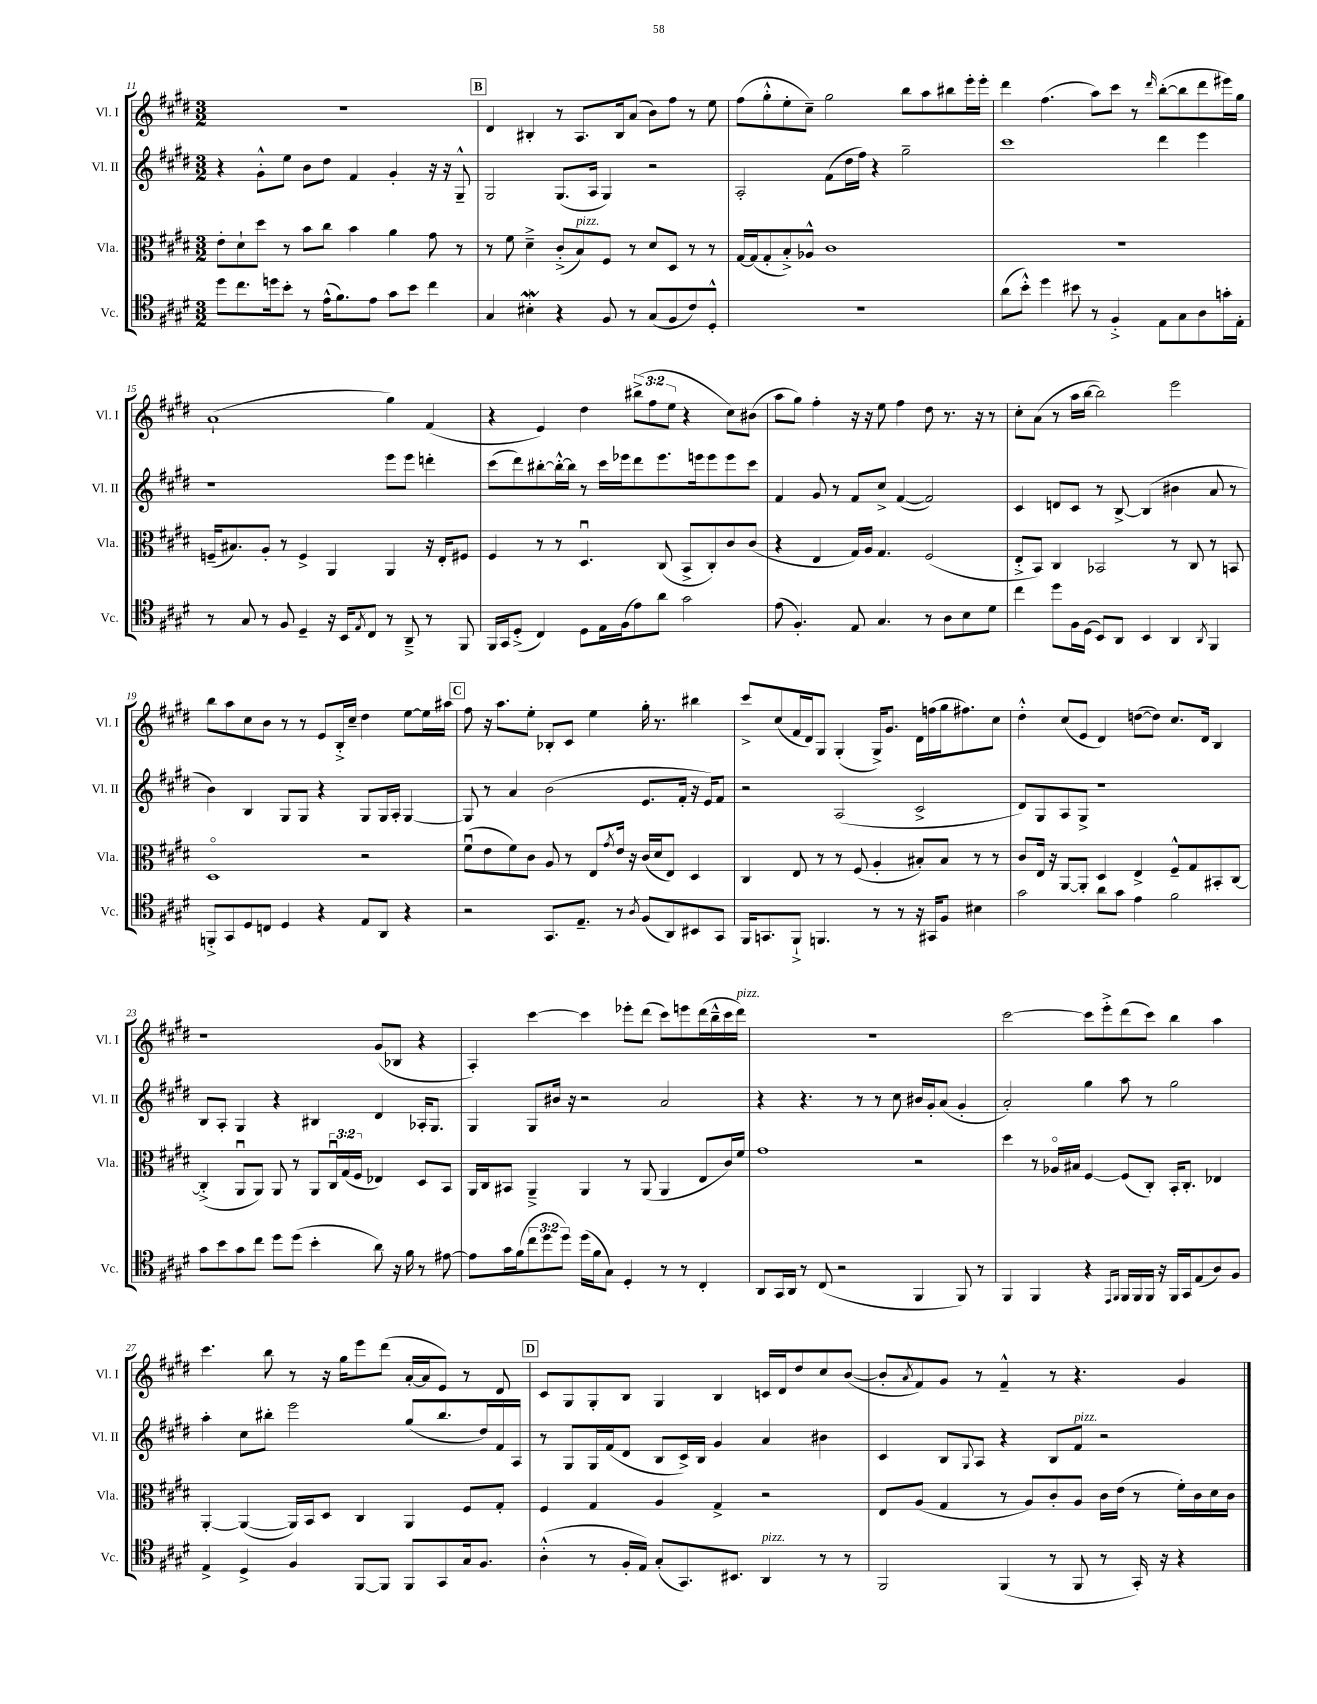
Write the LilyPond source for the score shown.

<<
\new StaffGroup <<
\new Staff = "s0" \with { instrumentName = "Vl. I" shortInstrumentName = "Vl. I" } {
    \clef treble \key e \major \numericTimeSignature \time 3/2 \override Staff.TupletNumber.text = #tuplet-number::calc-fraction-text
    R1. |
    \mark \markup { \box "B" } dis'4 bis4-. r8 a8. bis16 a'8( b'8) fis''8 r8 e''8 |
    fis''8( gis''8-.-^ e''8-. cis''8--) gis''2 b''8 a''8 bis''8 e'''16-. e'''16-. |
    dis'''4 fis''4.( a''8) cis'''8 r8 \grace { dis'''16 } b''8~-.( b''8 dis'''8 eis'''16) gis''16 |
    a'1-!( gis''4) fis'4( |
    r4 e'4) dis''4 \tuplet 3/2 { bis''8->( fis''8 e''8 } r4 cis''8) bis'8( |
    a''8 gis''8) fis''4-. r16 r16 e''8 fis''4 dis''8 r8. r16 r8 |
    cis''8-. a'8( r8 a''16 b''16~ b''2) e'''2 |
    b''8 a''8 cis''8 b'8 r8 r8 e'8 b16-.-> cis''16-- dis''4 e''8~ e''16 ais''16 |
    \mark \markup { \box "C" } fis''8 r16 a''8. e''8-. bes8-. cis'8 e''4 gis''16-. r8. bis''4 |
    cis'''8-> cis''8( fis'16 dis'16) gis8 gis4-.( gis16->) gis'8. dis'16 f''16( gis''16 fis''8.) cis''8 |
    dis''4-.-^ cis''8( e'8 dis'4) d''8~( d''8) cis''8. dis'16 b4 |
    r1 gis'8( bes8 r4 |
    a4-.) cis'''4~ cis'''4 ees'''8-. dis'''8( cis'''8) e'''8 dis'''16( b''16---^ cis'''16 dis'''16^\markup { \italic "pizz." }) |
    R1. |
    cis'''2~ cis'''8 e'''8-.-> dis'''8( cis'''8) b''4 a''4 |
    cis'''4. b''8 r8 r16 gis''16 e'''8 dis'''8( a'16~-. a'16 e'8) r8 dis'8 |
    \mark \markup { \box "D" } cis'8 gis8 gis8-. b8 gis4 b4 c'16 dis'16 dis''8 cis''8 b'8~( |
    b'8-. \acciaccatura { a'8 } fis'8) gis'8 r8 fis'4---^ r8 r4. gis'4 \bar "|." |
}
\new Staff = "s1" \with { instrumentName = "Vl. II" shortInstrumentName = "Vl. II" } {
    \clef treble \key e \major \numericTimeSignature \time 3/2
    r4 gis'8-.-^ e''8 b'8 dis''8 fis'4 gis'4-. r16 r16 gis8---^ |
    \mark \markup { \box "B" } gis2 gis8.( a16 gis4) r2 |
    a2-. fis'8( dis''16 fis''16) r4 gis''2-- |
    cis'''1 dis'''4 e'''4 |
    r1 e'''8 e'''8 d'''4-. |
    cis'''8( dis'''8) bis''8~-. bis''16~-.-^ bis''16 r8 cis'''16 ees'''16 dis'''8 ees'''8. e'''16 e'''8 e'''8 cis'''8 |
    fis'4 gis'8 r8 fis'8 cis''8-> fis'4~( fis'2) |
    cis'4 d'8 cis'8 r8 b8~-> b4( bis'4 a'8 r8 |
    b'4) b4 gis8 gis8 r4 gis8 gis16 a16-. gis4~ |
    \mark \markup { \box "C" } gis8 r8 a'4 b'2( e'8. fis'16-. r16 e'16) fis'8 |
    r2 a2( cis'2-> |
    dis'8) gis8 a8 gis8-> r1 |
    b8 a8-. gis4 r4 bis4 dis'4 aes16-. gis8. |
    gis4 gis8 bis'16 r16 r2 a'2 |
    r4 r4. r8 r8 cis''8 bis'16 gis'16-. a'8( gis'4-. |
    a'2-.) gis''4 a''8 r8 gis''2 |
    a''4-. cis''8 bis''8-. e'''2 gis''8( bis''8. dis''16) fis'16 a16 |
    \mark \markup { \box "D" } r8 gis8 gis16 fis'16( dis'8 b8 cis'16->) b16 gis'4 a'4 bis'4 |
    cis'4 b8 \appoggiatura { gis8 } a8 r4 b8 fis'8^\markup { \italic "pizz." } r2 \bar "|." |
}
\new Staff = "s2" \with { instrumentName = "Vla." shortInstrumentName = "Vla." } {
    \clef alto \key e \major \numericTimeSignature \time 3/2 \override Staff.TupletNumber.text = #tuplet-number::calc-fraction-text
    e'8-. dis'8-! dis''8 r8 b'8 cis''8 b'4 a'4 gis'8 r8 |
    \mark \markup { \box "B" } r8 fis'8 dis'4---> cis'8-.->( b8^\markup { \italic "pizz." }) fis8 r8 dis'8 dis8 r8 r8 |
    gis16~ gis16( gis8-. b8-.->) aes8-^ cis'1 |
    R1. |
    f16--( bis8.) a8-. r8 f4-> a,4 a,4 r16 e16-. fis8 |
    fis4 r8 r8 dis4.\downbow cis8( b,8-> cis8-.) cis'8 cis'8( |
    r4 e4 gis16) a16 gis4. fis2( |
    e8-.-> b,8) cis4 bes,2 r8 cis8 r8 b,8 |
    dis1\flageolet r2 |
    \mark \markup { \box "C" } fis'8\downbow( e'8 fis'8) cis'8 a8 r8 e8 \acciaccatura { gis'8 } e'16 r16 cis'16( dis'16 e8) dis4 |
    cis4 e8 r8 r8 fis8( a4-. bis8-.) bis8 r8 r8 |
    cis'8 e16 r16 a,8~ a,8-. dis4 e4-> fis8---^ gis8 bis,8-. cis8~ |
    cis4-.->( a,8\downbow a,8) a,8 r8 a,8 \tuplet 3/2 { cis16\downbow gis16( fis16 } ees4) dis8 b,8 |
    a,16 cis16 bis,8 a,4---> a,4 r8 a,8( a,4 e8 cis'16) fis'16 |
    gis'1 r2 |
    dis''4 r8 aes16\flageolet bis16 fis4~ fis8( cis8-.) b,16-. cis8.-. ees4 |
    a,4~-. a,4~( a,16) b,16 dis8 cis4 a,4 fis8 gis8-. |
    \mark \markup { \box "D" } fis4 gis4 a4 gis4-> r2 |
    e8 a8( gis4 r8 a8) cis'8-. a8 cis'16 e'16( r8 fis'16-.) cis'16 dis'16 cis'16 \bar "|." |
}
\new Staff = "s3" \with { instrumentName = "Vc." shortInstrumentName = "Vc." } {
    \clef tenor \key e \major \numericTimeSignature \time 3/2 \override Staff.TupletNumber.text = #tuplet-number::calc-fraction-text
    dis''8 cis''8. d''16 b'8-. r8 e'16-^( fis'8.) e'8 gis'8 b'8 cis''4 |
    \mark \markup { \box "B" } gis4 bis4-.\mordent r4 fis8 r8 gis8( fis8 cis'8) dis8-.-^ |
    R1. |
    a'8( b'8-.-^) dis''4 bis'8 r8 fis4-.-> e8 gis8 a8 g'16-. e16-. |
    r8 gis8 r8 fis8 dis4-- r16 b,16 \acciaccatura { e8 } cis8 r8 a,8---> r8 fis,8 |
    fis,16 gis,16 dis8-.->( cis4) dis8 e16 fis16( e'8) a'8 gis'2 |
    e'8( fis4.-.) e8 gis4. r8 a8 b8 dis'8 |
    cis''4 dis''8 fis16 dis16( b,8) a,8 b,4 a,4 \acciaccatura { a,8 } fis,4 |
    f,8-.-> gis,8 dis8 c8 dis4 r4 e8 a,8 r4 |
    \mark \markup { \box "C" } r2 gis,8. e8.-- r8 \acciaccatura { a8 } fis8( a,8) bis,8 gis,8 |
    fis,16 g,8. fis,8-!-> f,4. r8 r8 r16 gis,16 fis8 bis4 |
    gis'2 a'8 gis'8 e'4 fis'2 |
    gis'8 b'8 gis'8 cis''8 dis''8 dis''8( b'4-. a'8) r16 fis'16 r8 eis'8~ |
    eis'8 gis'16 fis'16( \tuplet 3/2 { cis''8 dis''8 dis''8) } dis''16( fis'16 gis8) dis4-. r8 r8 cis4-. |
    a,8 gis,16 a,16 r8 cis8( r2 fis,4 fis,8) r8 |
    fis,4 fis,4 r4 \grace { e,16 fis,16 } fis,16 fis,16 fis,16 r16 fis,16 gis,16 e8( a8) fis8 |
    e4-> dis4-> fis4 fis,8~ fis,8 fis,8 gis,8 gis16 fis8. |
    \mark \markup { \box "D" } a4-.-^( r8 fis16-. e16) gis8-.( gis,8.) bis,8. a,4^\markup { \italic "pizz." } r8 r8 |
    fis,2 fis,4( r8 fis,8 r8 gis,16-.) r16 r4 \bar "|." |
}
>>
>>
\layout { \context { \Score currentBarNumber = #11 } }
